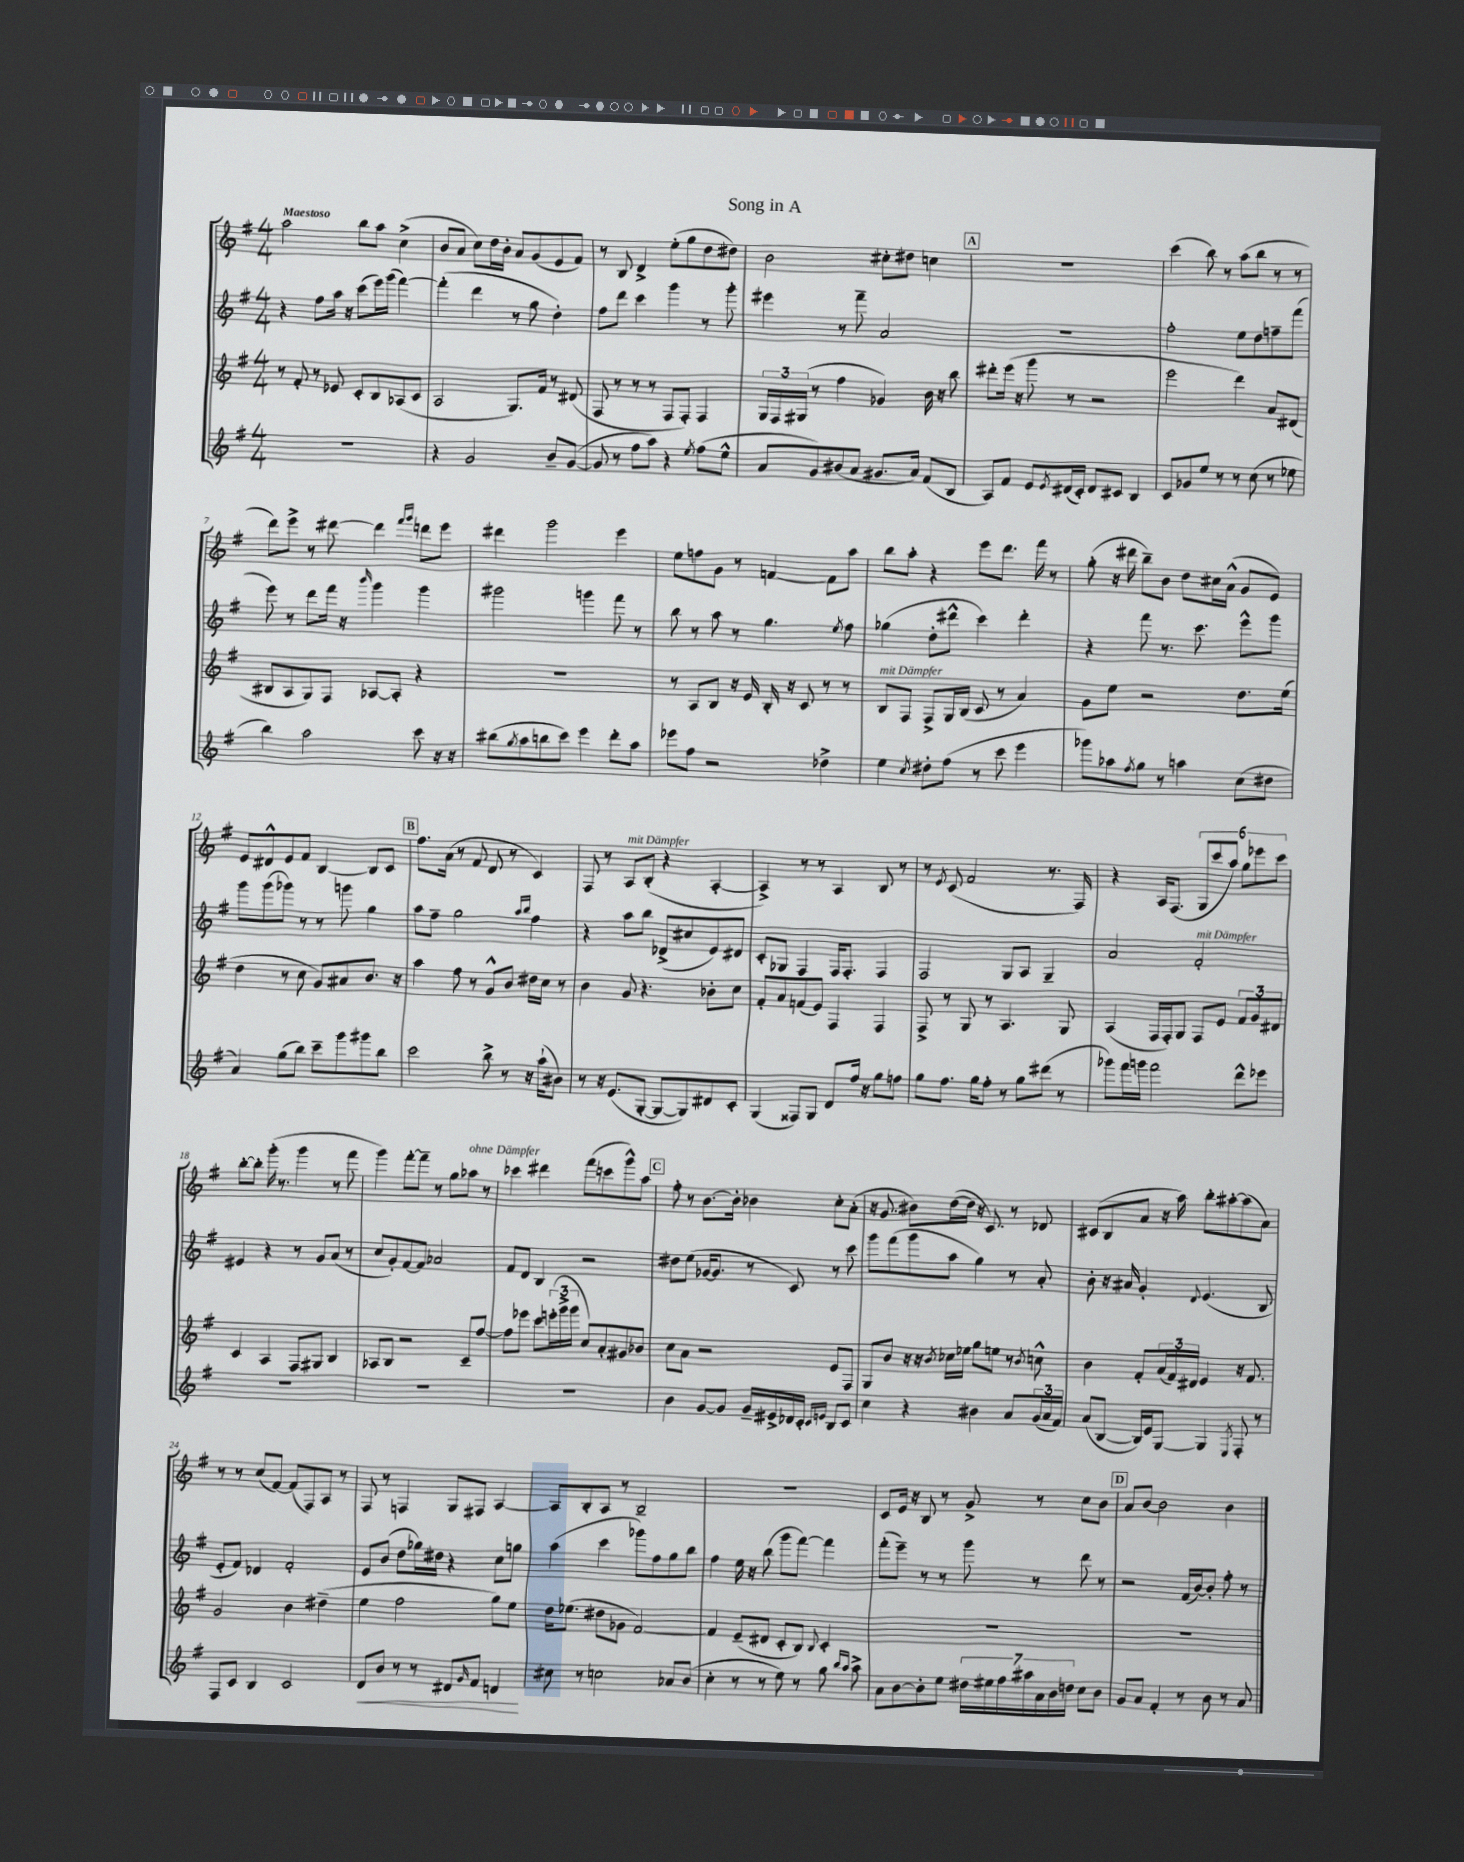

**kern	**kern	**kern	**kern
*staff4	*staff3	*staff2	*staff1
*clefG2	*clefG2	*clefG2	*clefG2
*k[f#]	*k[f#]	*k[f#]	*k[f#]
*M4/4	*M4/4	*M4/4	*M4/4
1r	8r	4r	2aa\
.	8f#'/	.	.
.	8r	8ff#\L	.
.	8e-/	16aa\Jk	.
.	.	16r	.
.	8c'/L	(8ccc\L	8bb\L
.	8B/	16eee\L)	8aa\J
.	.	(16ggg\JJ	.
.	(8A-/	[4fff#\)	(4cc^\
.	8c/J	.	.
=	=	=	=
4r	2A/	(4fff#'\]	8b/L
.	.	.	8a/J
2g/	.	4ddd\	8cc\L)
.	.	.	16dd\L
.	.	.	16b'\JJ
.	8.G/L)	8r	8a/L
.	.	8gg\	(8g/
.	16f#/Jk	.	.
8b~/L	8r	4dd'\)	8e/
([8g/J	(8d#/	.	8f#/J)
=	=	=	=
8g/]	8F#/	8ff#\L	8r
8r	8r	8ddd\J	8B/
8ff#\L	8r	4ccc\	4d^/
8aa\J)	8r	.	.
4r	8F#/L	4ggg\	(8ee'\L
.	8F#'/J)	.	8gg\
8qee/	.	.	.
(8ff#\L	4F#/	8r	8dd\
8ee^^\J	.	8ggg'\	8dd#\J)
=	=	=	=
8a/L	24G/LL	4eee#\	2b\
.	24F#/	.	.
.	(24G#/JJ	.	.
8g/)	8r	.	.
(8b#/	4ff#\	8r	.
8a/J	.	8fff#~\	.
8.g#/L	4g-/)	2a/	8cc#'\L
.	.	.	8dd#\J
16a/Jk)	.	.	.
(8f#/L	16b\	.	4cc\
.	16r	.	.
8B/J	8bb\	.	.
=	=	=	=
8A/L)	8ddd#'\L	1r	1r
8f#/J	(16eee\Jk	.	.
.	16r	.	.
8e/L	8ggg\	.	.
8qe/	.	.	.
(16d#/L	8r	.	.
16c'/JJ)	.	.	.
8d#/L	2r	.	.
8c#/J	.	.	.
4B/	.	.	.
=	=	=	=
8c/L	2eee\	2ff#'\	(4ccc\
8g-/	.	.	.
8ee/J	.	.	8bb\)
8r	.	.	8r
8r	4ddd\)	8ee\L	(8aa\L
(8cc\	.	8dd\	8bb\J
8r	8a/L	8ff~\	8r
8ee-\	(8d#/J	(8fff#\J	8r
=	=	=	=
4bb\)	8B#/L	8eee\)	8ddd\L)
.	8A/	8r	8eee^\J
2aa\	8G/)	8ddd\L	8r
.	8F#/J	16fff#\Jk	[8ddd#\
.	.	16r	.
.	.	16qqbbb/	.
.	[8A-/L	4ggg\	4ddd#\]
.	8A-'/]J	.	.
.	.	.	16qqfff#/LL
.	.	.	16qqggg/JJ
8ccc\	4r	4ggg\	8ddd\L
16r	.	.	8eee\J
16r	.	.	.
=	=	=	=
(8bb#\L	1r	2ggg#\	4ddd#\
8qgg/	.	.	.
8aa\	.	.	.
8bb\	.	.	2ggg\
8ccc\J)	.	.	.
4eee\	.	4ggg\	.
8ddd'\L	.	8fff#\	4eee\
8aa\J	.	8r	.
=	=	=	=
8eee-\L	8r	8bb\	8ee\L
8ff#\J	8A/L	8r	8ff\
2r	8B/J	8aa\	8g\J
.	16r	8r	8r
.	16e/	.	.
.	16B'/	4.gg\	[4f/
.	16r	.	.
.	8c/	.	.
4dd-^\	8r	.	8f\]L
.	.	8qee/	.
.	8r	8ff#\	8aa\J
=	=	=	=
4ee\	8B/L	(4gg-\	8bb\L
.	8F#/J	.	8aa'\J
8qcc/	.	.	.
8dd#'\L	8F#^/L	8dd'\L	4r
(8ff#\J	16G/L	8ddd#^^\J	.
.	(16B/JJ	.	.
8r	8c/	4ccc\)	8eee\L
8ccc\	8r	.	8.ddd\J
4eee\	4a/)	4ddd#'\	.
.	.	.	16fff#\
.	.	.	8r
=	=	=	=
8ggg-\L)	8g\L	4r	(8gg'\
8aa-\	8ee\J	.	16r
.	.	.	16ddd#\
8qff#/	.	.	.
8gg\J	2r	8fff#\	8bb~\L)
8r	.	8.r	8b\J
4aa\	.	.	8dd\L
.	.	8.ccc\	.
.	.	.	16cc#\L
.	.	.	(16a^^\JJ
(8cc\L	8.dd\L	8eee^^\L	8g/L
8dd#\J	.	8ggg\J	8e/J)
.	(16ee\Jk	.	.
=	=	=	=
4a/)	4dd\	8ggg\L	8e/L
.	.	(8ggg\	8d#^^/
(8gg\L	8r	8ggg-\J)	8e/
8bb\J)	8cc\	8r	8f#/J
8ccc~\L	8g/L)	8r	[4B/
8ggg\	8a#/	8ggg\	.
8ggg#\	8.b/J	4gg\	8B/]L
8bb\J	.	.	8c/J
.	16r	.	.
=	=	=	=
2ccc\	4aa\	8aa\L	8.ff#\L
.	.	8ff#~\J	.
.	.	.	(16a\Jk
.	8ff#\	2gg\	8r
.	8r	.	8f#/
8bb^\	8g^^/L	.	8d/
8r	8b/J	.	8r
.	.	16qqaa/LL	.
.	.	16qqbb/JJ	.
16r	16dd#\LL	4ff#\	4c/)
(16aa`\LK	16cc\JJ	.	.
8b#\J)	8r	.	.
=	=	=	=
8r	4b\	4r	8F#/
16r	.	.	8r
(8.e/L	.	.	.
.	8g/	8aa\L	8A/L
[8G'/J	4.r	8bb\J	(8B'/J
8G/_L	.	(8d-^/L	4r
8G/])	.	8cc#/	.
8d#/	8b-'\L	8e/)	[4A'/
8c'/J	8cc\J	8d#/J	.
=	=	=	=
(4G/	8f#'/L	8c'/L	4A^/])
.	8a/	8G-/J	.
8F##/L)	(8f/	4F#/	8r
8G/J	8e/J)	.	8r
8d/L	4F#/	16F#/LK	4A/
.	.	8.F#'/J	.
16ff#/Jk	.	.	.
16r	.	.	.
8gg\L	4F#/	4F#/	8B/
8ff\J	.	.	8r
=	=	=	=
8gg\L	8F#^/	2F#/	8r
.	.	.	8qe/
8.ff#\J	8r	.	(8c/
.	8G/	.	2f#/
16gg\LK	.	.	.
8ff#'\J	8r	.	.
8r	4.A/	8G/L	.
8gg\L	.	8A/J	.
(8ddd#\J	.	4G~/	8.r
8r	8G/	.	.
.	.	.	16F#/)
=	=	=	=
8ggg-\L)	(4A/	2a/	4r
16fff#\L	.	.	.
16ggg\JJ	.	.	.
2fff#\	16F#/LL	.	16A/LK
.	16F#'/J)	.	(8.F#/J
.	8G/J	.	.
.	8F#/L	2f#'/	12G/L
.	.	.	12ccc/
.	8e/J	.	.
.	.	.	12aa/J)
8ddd^^\L	12f#/L	.	12gg\L
.	12g/	.	12eee-\
8eee-\J	.	.	.
.	12d#/J	.	12ccc\J
=	=	=	=
1r	4c/	4e#/	[8bb'\L
.	.	.	8bb'\]J
.	4A/	4r	(16ggg'\
.	.	.	8.r
.	8F#/L	8r	4ggg\
.	8G#/J	8g/L	.
.	4B/	(8a/J	8r
.	.	8r	8fff#\
=	=	=	=
1r	8A-/L	8cc/L	4ggg\)
.	8B/J	8g'/)	.
.	2r	[8f#/	[8fff#'\L
.	.	8f#/]J	8fff#~\]J
.	.	2a-/	8r
.	.	.	8gg\L
.	8c~/L	.	8aa-\J
.	[8ff#/J	.	8r
=	=	=	=
1r	8ff#\]L	8f#/L	4ccc-\
.	8eee-\J	8d/J	.
.	8ccc\L	4B/	4ddd#\
.	(24eee'\L	.	.
.	24ggg^\	.	.
.	24ggg\JJ	.	.
.	8cc/L)	2r	(8fff#\L
.	8a'/	.	8ccc\
.	8g#/	.	8ggg^^\)
.	8b-/J	.	8aa\J
=	=	=	=
4b\	8cc\L	8dd#\L	8ff#'\
.	8a\J	(8ee\J	8r
[8g/L	2r	[16g-/LK	[8.b\L
.	.	8.g-/]J	.
8g/]J	.	.	.
.	.	.	16b'\]Jk
16g~/LL	.	8r	4b-\
16e#^/	.	.	.
16d-/	.	8c/)	.
16c'/JJ	.	.	.
16qqc/LL	.	.	.
16qqe/JJ	.	.	.
8B/L	8e/L	8r	8cc'\L
8c/J	8F#/J	8ccc\	(8a'\J
=	=	=	=
4cc\	8G/L	8ggg\L	16r
.	.	.	8.g/
.	8b/J	(8fff#\	.
4r	16r	8ggg\	8b#\L)
.	16r	.	.
.	8qb/	.	.
.	16cc-\LL	8aa\J	([16dd\L
.	16ee-\JJ	.	16dd\]JJ
4b#\	8gg\L	4gg\)	16r
.	.	.	8.c/)
.	8ee\J	.	.
8a/L	8r	8r	8r
.	8qb/	.	.
(24g/L	8cc^^\	8a'/	8d-/
24a/	.	.	.
24f#/JJ)	.	.	.
=	=	=	=
(8a/L	4b\	8b'\	(8c#/L
[8B/J	.	16r	8B/
.	.	16a#/	.
16B/]LL)	8f#'/L	4g'/	8a/J
16e/J	.	.	.
[8G/J	(24a/L	.	16r
.	24f#/)	.	.
.	.	.	16aa\)
.	24d#/JJ	.	.
.	.	8qqd/	.
4G/]	4e/	(4.e/	8bb'\L
.	.	.	[8aa#'\
8qE/	.	.	.
8F#'/	16r	.	(8aa#\]
.	8.f#/	.	.
8r	.	8B/	8a\J)
=	=	=	=
8F#/L	2g/	8e'/L	8r
8c/J	.	8f#/J)	8r
4B/	.	4d-/	(8cc/L
.	.	.	[8f#/J)
2c/	4b\	2f#'/	(8f#/]L
.	.	.	8F#/)
.	(4dd#~\	.	8A/J
.	.	.	8r
=	=	=	=
8d/L	4ee\	8e/L	8F#/
8b/J	.	(8b/J	8r
8r	2ff#\	8dd\L	4F/
8r	.	16gg-\L)	.
.	.	16dd#\JJ	.
8d#/L	.	4r	8G/L
16qqg/	.	.	.
8f#/J	.	.	8F#/J
4d/	8gg\L)	8cc\L	[4A/
.	8ee\J	8gg\J	.
=	=	=	=
8cc#\	16dd\LK	(4aa\	8A/]L
.	(8.ee-\J	.	.
8r	.	.	8B'/
2cc\	8dd#\L	4ccc\	8A/J
.	8g-\J	.	8r
.	[2f#/)	8ggg-\L)	2B~/
.	.	8ff#\	.
8a-/L	.	8gg\	.
(8b/J	.	8bb\J	.
=	=	=	=
4cc'\	4f#/]	4ff#\	1r
8r	(8e~/L	16ee\	.
.	.	16r	.
8r	8d#/J	(8bb\	.
8ee\)	8c'/L	8ggg\L	.
8r	8B/J)	[8fff#\J)	.
.	8qqB/	.	.
8gg\	4c'/	4fff#\]	.
16qqbb/LL	.	.	.
16qqaa/JJ	.	.	.
8aa^\	.	.	.
=	=	=	=
8a\L	1r	(8fff#'\L	8c/L
[8b\	.	8eee~\J)	16e/Jk
.	.	.	16r
8b'\]	.	8r	8B/
8ee\J	.	8r	8r
28dd#\LL	.	8ggg\	8g^/
28ee#\	.	.	.
28ff#\	.	.	.
28aa#\	.	.	.
.	.	8r	8r
28a\	.	.	.
28b\	.	.	.
28dd\JJ	.	.	.
8cc\L	.	8ddd\	8cc\L
8b\J	.	8r	8b\J
=	=	=	=
8g/L	1r	2r	8a/L
8a/J	.	.	[8b/J
4f#'/	.	.	2b\]
8r	.	(16f#/LL	.
.	.	[16b/J)	.
8b\	.	8b'/]J	.
8r	.	8ff#'\	4b\
8a/	.	8r	.
==	==	==	==
*-	*-	*-	*-
